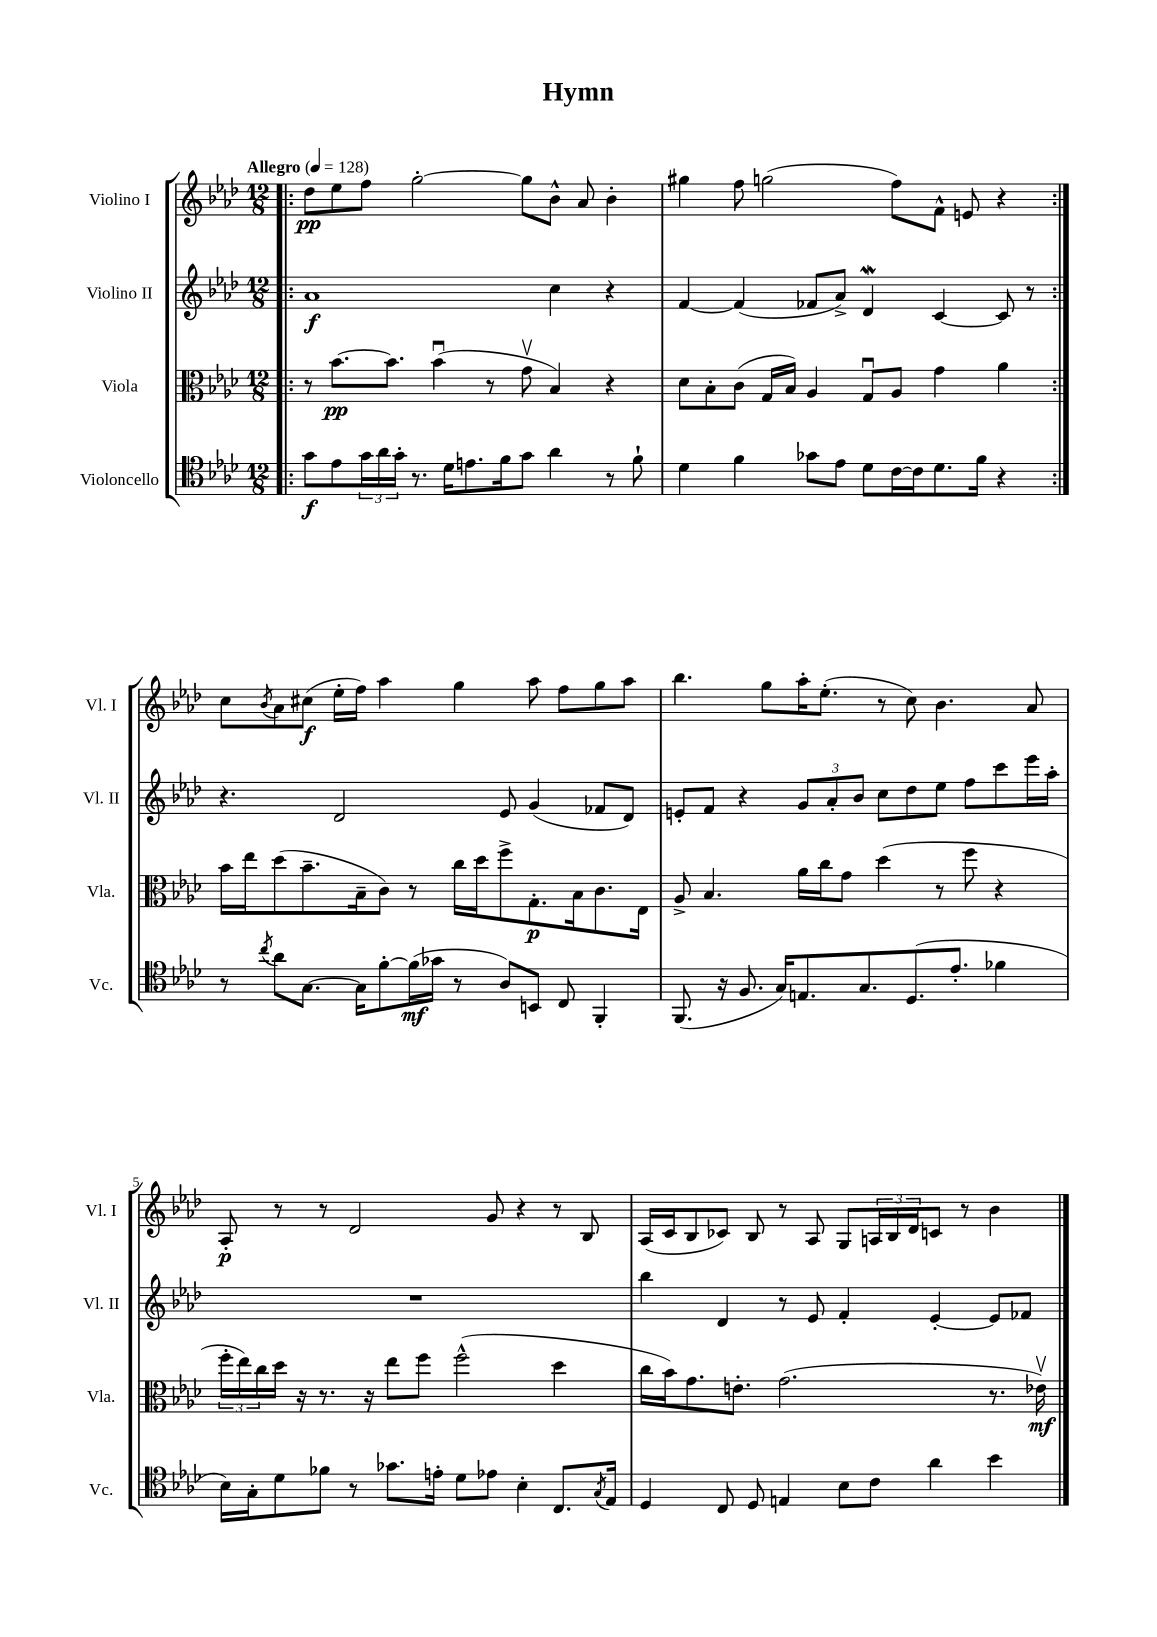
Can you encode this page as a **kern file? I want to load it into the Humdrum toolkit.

**kern	**kern	**kern	**kern
*staff4	*staff3	*staff2	*staff1
*clefC4	*clefC3	*clefG2	*clefG2
*k[b-e-a-d-]	*k[b-e-a-d-]	*k[b-e-a-d-]	*k[b-e-a-d-]
*M12/8	*M12/8	*M12/8	*M12/8
*MM128	*MM128	*MM128	*MM128
=!|:	=!|:	=!|:	=!|:
8g	8r	1a-	8dd-
8e-	[8.b-	.	8ee-
24g	.	.	8ff
24a-	.	.	.
.	8.b-]	.	.
24g'	.	.	.
8.r	.	.	[2gg'
.	(4b-u	.	.
16d-	.	.	.
8.e	.	.	.
.	8r	.	.
16f	.	.	.
8g	8gv	.	8gg]
4a-	4B-)	4cc	8b-^^
.	.	.	8a-
8r	4r	4r	4b-'
8f`	.	.	.
=	=	=	=
4d-	8d-	[4f	4gg#
.	8B-'	.	.
4f	(8c	(4f]	8ff
.	16G	.	(2gg
.	16B-)	.	.
8g-	4A-	8f-	.
8e-	.	8a-^)	.
8d-	8Gu	4d-	.
[16c	8A-	.	8ff)
16c]	.	.	.
8.d-	4g	[4c	8f^^
.	.	.	8e
16f	.	.	.
4r	4a-	8c]	4r
.	.	8r	.
=:|!	=:|!	=:|!	=:|!
8r	16b-	4.r	8cc
.	16ee-	.	.
8qcc	.	.	8qb-
8a-	(8dd-	.	8a-
[8.G	8.b-~	.	(8cc#
.	.	2d-	16ee-'
16G]	16B-~	.	16ff)
[8f'	8c)	.	4aa-
(16f]	8r	.	.
16g-	.	.	.
8r	16cc	.	4gg
.	16dd-	.	.
8A-)	8ff^	8e-	.
8BB	8.G'	(4g	8aa-
8C	.	.	8ff
.	16B-	.	.
4FF'	8.c	8f-	8gg
.	.	8d-)	8aa-
.	16E-	.	.
=	=	=	=
(8.FF	8A-^	8e'	4.bb-
.	4.B-	8f	.
16r	.	.	.
8.F	.	4r	.
.	.	.	8gg
16G)	.	.	.
8.E	16a-	12g	16aa-'
.	16cc	.	(8.ee-'
.	.	12a-'	.
.	8g	.	.
.	.	12b-	.
8.G	.	.	.
.	(4dd-	8cc	8r
(8.D-	.	8dd-	8cc)
.	8r	8ee-	4.b-
8.e-'	.	.	.
.	8ff	8ff	.
4f-	4r	8ccc	.
.	.	16eee-	8a-
.	.	16aa-'	.
=	=	=	=
16B-)	24ff'	1.r	8A-'
.	24ee-)	.	.
16G'	.	.	.
.	24cc	.	.
8d-	16dd-	.	8r
.	16r	.	.
8f-	8.r	.	8r
8r	.	.	2d-
.	16r	.	.
8.g-	8ee-	.	.
.	8ff	.	.
16e'	.	.	.
8d-	(2ff^^	.	.
8e-	.	.	8g
4B-'	.	.	4r
8.C	4dd-	.	8r
.	.	.	8B-
8qG	.	.	.
16E-	.	.	.
=	=	=	=
4D-	16cc	4bb-	(16A-
.	16b-)	.	16c
.	8.g	.	8B-
8C	.	4d-	8c-)
.	8.e'	.	.
8D-	.	.	8B-
4E	(2.g	8r	8r
.	.	8e-	8A-
8B-	.	4f'	8G
8c	.	.	24A
.	.	.	24B-
.	.	.	24d-
4a-	.	[4e-'	8c
.	.	.	8r
4b-	8.r	8e-]	4b-
.	.	8f-	.
.	16e-v)	.	.
==	==	==	==
*-	*-	*-	*-
